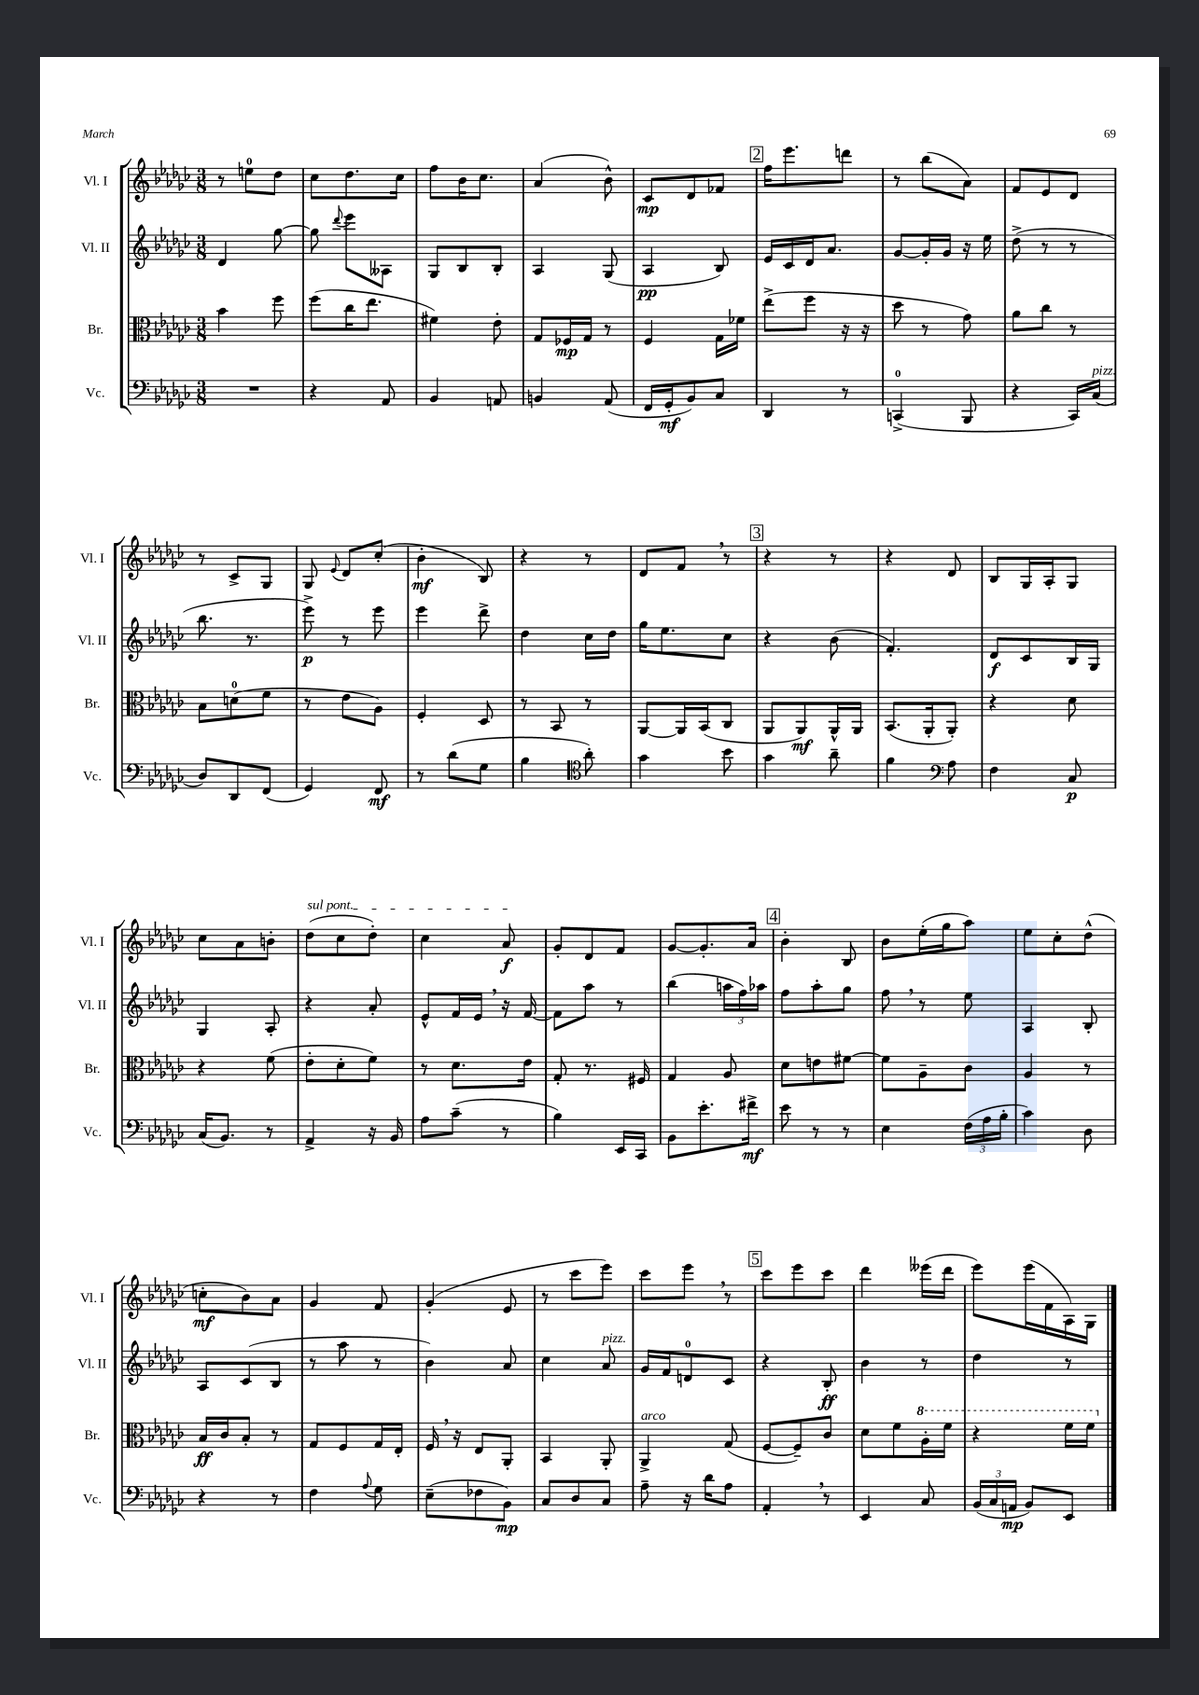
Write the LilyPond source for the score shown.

<<
\new StaffGroup <<
\new Staff = "s0" \with { instrumentName = "Vl. I" shortInstrumentName = "Vl. I" } {
    \clef treble \key ges \major \numericTimeSignature \time 3/8
    \autoBeamOff r8 e''8[-0 des''8] |
    ces''8[ des''8. ces''16] |
    f''8[ bes'16 ces''8.] |
    aes'4( bes'8-^) |
    ces'8[\mp des'8 fes'8] |
    \mark \markup { \box "2" } f''16[ ees'''8. d'''8] |
    r8 bes''8[( aes'8]) |
    f'8[ ees'8 des'8] |
    r8 ces'8[-> ges8] |
    ges8 \appoggiatura { ees'8 } des'8[ ces''8]-.( |
    bes'4-.\mf bes8) |
    r4 r8 |
    des'8[ f'8] \breathe r8 |
    \mark \markup { \box "3" } r4 r8 |
    r4 des'8 |
    bes8[ ges16 aes16-. ges8] |
    ces''8[ aes'8 b'8]-. |
    \once \override TextSpanner.bound-details.left.text = \markup { \italic "sul pont." } des''8[\startTextSpan( ces''8 des''8]-.) |
    ces''4 aes'8\f\stopTextSpan |
    ges'8[-. des'8 f'8] |
    ges'8[~ ges'8.-. aes'16] |
    \mark \markup { \box "4" } bes'4-. bes8 |
    bes'8[ ees''16-.( ges''16 aes''8]) |
    ees''8[ ces''8-. des''8]-^( |
    c''8[-.\mf bes'8) aes'8] |
    ges'4 f'8 |
    ges'4-.( ees'8 |
    r8 ces'''8[ ees'''8]) |
    ces'''8[ ees'''8] \breathe r8 |
    \mark \markup { \box "5" } ces'''8[ ees'''8 ces'''8] |
    des'''4 eeses'''16[( des'''16] |
    ees'''8[) ees'''16( f'16 aes16) ges16] \bar "|." |
}
\new Staff = "s1" \with { instrumentName = "Vl. II" shortInstrumentName = "Vl. II" } {
    \clef treble \key ges \major \numericTimeSignature \time 3/8
    \autoBeamOff des'4 ges''8~ |
    ges''8 \appoggiatura { des'''8 } ees'''8[ aeses8] |
    ges8[ bes8 bes8]-. |
    aes4 ges8( |
    aes4\pp bes8) |
    \mark \markup { \box "2" } ees'16[ ces'16 des'16 aes'8.] |
    ges'8[~ ges'16-. ges'16] r16 ees''16 |
    des''8->( r8 r8 |
    bes''8. r8. |
    ees'''8->\p) r8 ees'''8 |
    ees'''4 des'''8-> |
    des''4 ces''16[ des''16] |
    ges''16[ ees''8. ces''8] |
    \mark \markup { \box "3" } r4 bes'8( |
    f'4.-.) |
    des'8[\f ces'8 bes16 ges16] |
    ges4 aes8-. |
    r4 aes'8-. |
    ees'8[-^ f'16 ees'16] \breathe r16 f'16~ |
    f'8[ aes''8] r8 |
    bes''4( \tuplet 3/2 { a''16[ f''16) aes''16] } |
    \mark \markup { \box "4" } f''8[ aes''8-. ges''8] |
    f''8 \breathe r8 ees''8 |
    aes4 bes8-. |
    aes8[ ces'8( bes8] |
    r8 aes''8 r8 |
    bes'4) aes'8 |
    ces''4 aes'8^\markup { \italic "pizz." } |
    ges'16[ f'16 d'8-0 ces'8] |
    \mark \markup { \box "5" } r4 bes8-.\ff |
    bes'4 r8 |
    des''4 r8 \bar "|." |
}
\new Staff = "s2" \with { instrumentName = "Br." shortInstrumentName = "Br." } {
    \clef alto \key ges \major \numericTimeSignature \time 3/8
    \autoBeamOff bes'4 f''8 |
    f''8[( ces''16 ees''8.] |
    fis'4) ees'8-. |
    ges8[ fes16\mp ges16] r8 |
    f4 ges16[ fes'16] |
    \mark \markup { \box "2" } ees''8[->( f''8] r16 r16 |
    des''8 r8 ges'8) |
    aes'8[ ces''8] r8 |
    bes8[ d'8-0( f'8] |
    r8 ees'8[ aes8]) |
    f4-. des8 |
    r8 bes,8 r8 |
    aes,8[~ aes,16 bes,16( ces8] |
    \mark \markup { \box "3" } aes,8[ aes,8\mf) aes,16-^ aes,16] |
    bes,8.[( aes,16-. aes,8]-.) |
    r4 des'8 |
    r4 f'8( |
    ees'8[-. des'8-. f'8]) |
    r8 des'8.[ ees'16] |
    ges8-. r8. fis16 |
    ges4 aes8 |
    \mark \markup { \box "4" } des'8[ e'8 fis'8]~ |
    fis'8[ aes8-- ces'8] |
    aes4 r8 |
    bes16[\ff ces'16 bes8]-. r8 |
    ges8[ f8 ges16 ees16]-. |
    f16 \breathe r16 ees8[ aes,8]-. |
    bes,4 aes,8-. |
    aes,4->^\markup { \italic "arco" } ges8( |
    \mark \markup { \box "5" } f8[~ f8--) ces'8] |
    des'8[ f'8 \ottava #1 aes'16-. f''16] |
    r4 f''16[ f''16] \ottava #0 \bar "|." |
}
\new Staff = "s3" \with { instrumentName = "Vc." shortInstrumentName = "Vc." } {
    \clef bass \key ges \major \numericTimeSignature \time 3/8
    \autoBeamOff R4. |
    r4 aes,8 |
    bes,4 a,8 |
    b,4 aes,8( |
    f,16[ ges,16-.\mf bes,8) ces8] |
    \mark \markup { \box "2" } des,4 r8 |
    c,4-0->( bes,,8 |
    r4 ces,16[) ces16]^\markup { \italic "pizz." }( |
    des8[) des,8 f,8]( |
    ges,4) f,8\mf |
    r8 des'8[( ges8] |
    bes4 \clef tenor aes'8-.) |
    ges'4 bes'8 |
    \mark \markup { \box "3" } ges'4 aes'8-- |
    f'4 \clef bass aes8 |
    f4 ces8\p |
    ces16[( bes,8.]) r8 |
    aes,4-> r16 bes,16 |
    aes8[ ces'8]--( r8 |
    bes4) ees,16[ ces,16] |
    bes,8[ ees'8.-. fis'16]->\mf |
    \mark \markup { \box "4" } ees'8 r8 r8 |
    ees4 \tuplet 3/2 { f16[( aes16 bes16]-. } |
    ces'4) des8 |
    r4 r8 |
    f4 \appoggiatura { aes8 } ges8 |
    ees8[--( fes8 bes,8]\mp) |
    ces8[ des8 ces8] |
    aes8-- r16 des'16[ aes8] |
    \mark \markup { \box "5" } aes,4-. \breathe r8 |
    ees,4 ces8 |
    \tuplet 3/2 { bes,16[( ces16 a,16]\mp } bes,8[) ees,8] \bar "|." |
}
>>
>>
\layout { \context { \Score \remove "Bar_number_engraver" } }
